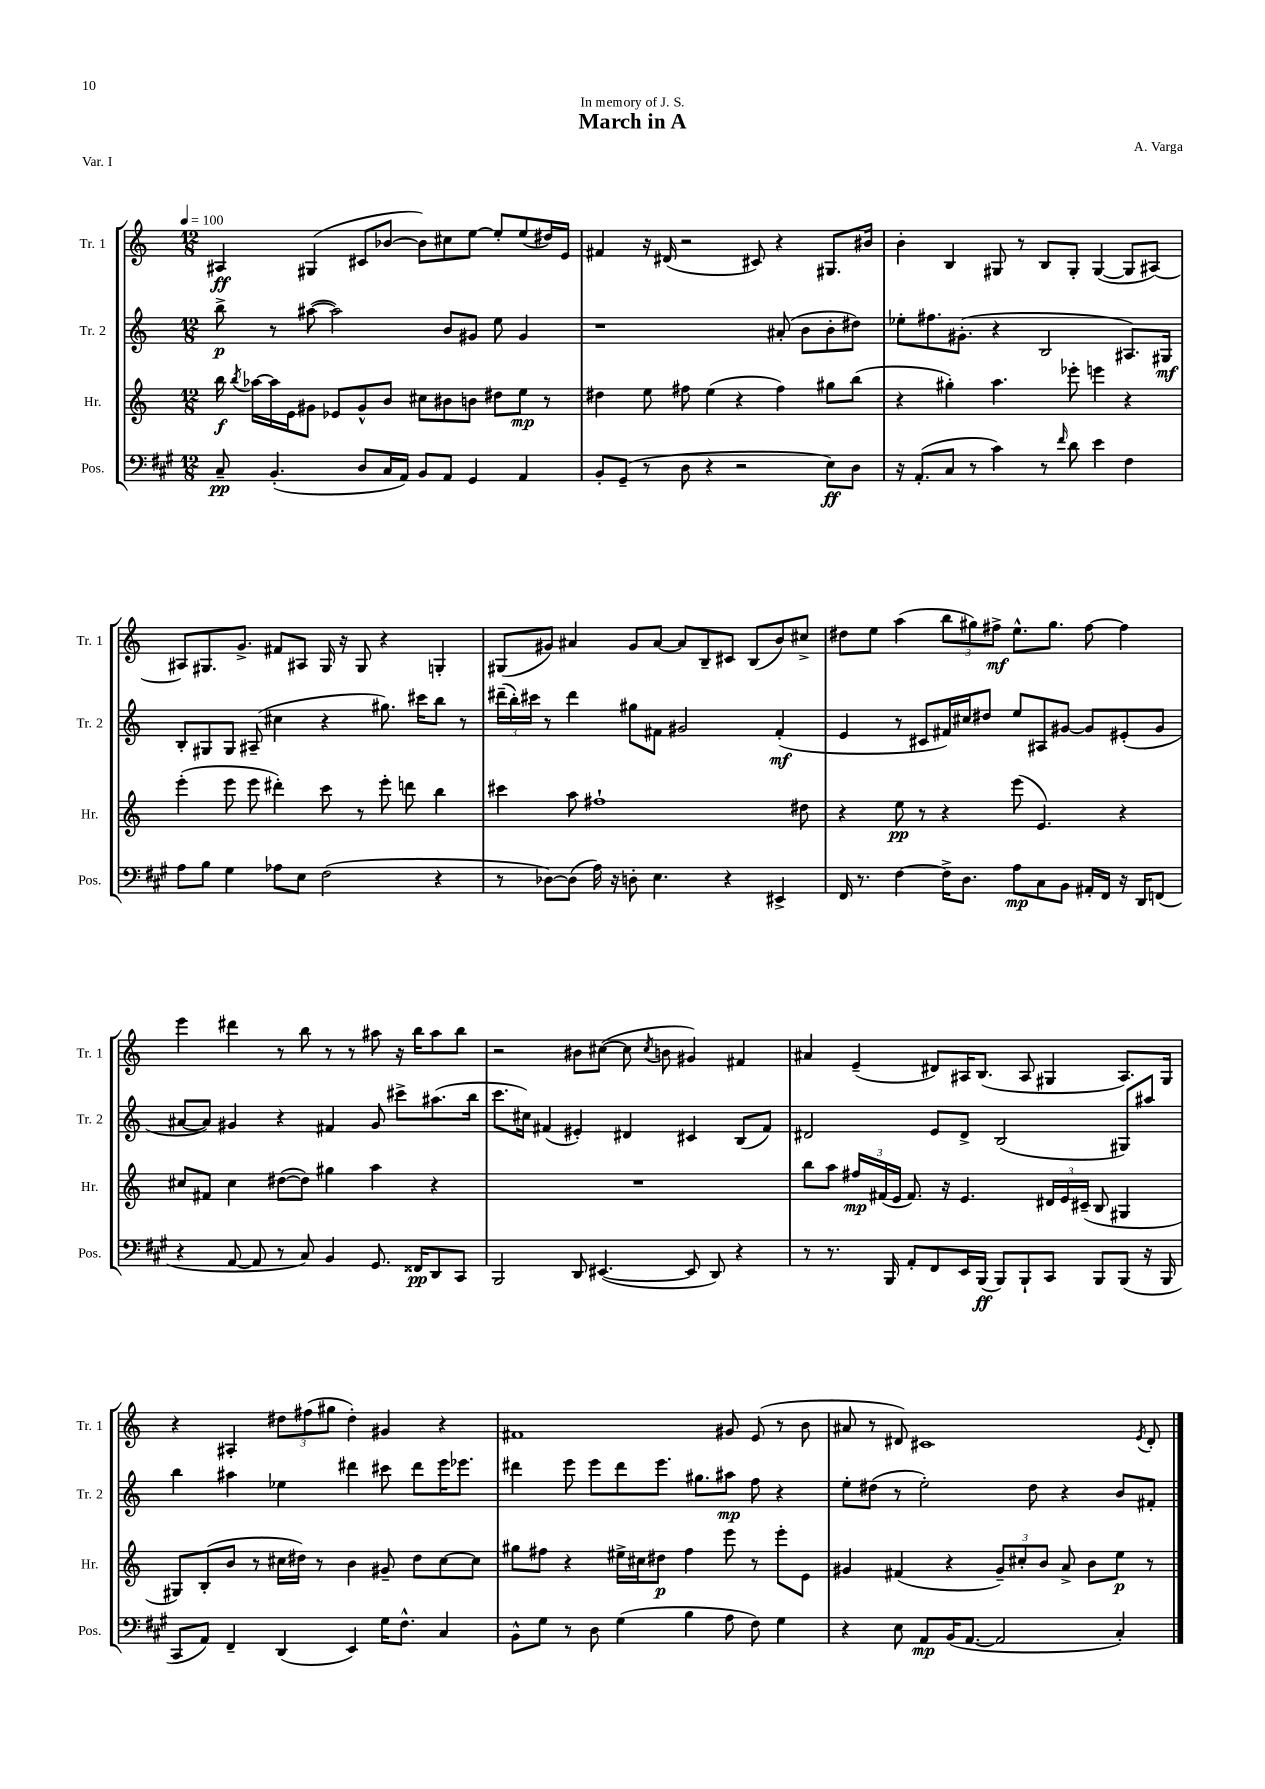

**kern	**dynam	**kern	**dynam	**kern	**dynam	**kern	**dynam
*part4	*part4	*part3	*part3	*part2	*part2	*part1	*part1
*staff4	*staff4	*staff3	*staff3	*staff2	*staff2	*staff1	*staff1
*I"Pos.	*	*I"Hr.	*	*I"Tr. 2	*	*I"Tr. 1	*
*I'Pos.	*	*I'Hr.	*	*I'Tr. 2	*	*I'Tr. 1	*
*clefF4	*	*clefG2	*	*clefG2	*	*clefG2	*
*k[f#c#g#]	*	*k[]	*	*k[]	*	*k[]	*
*M12/8	*	*M12/8	*	*M12/8	*	*M12/8	*
*MM100	*	*MM100	*	*MM100	*	*MM100	*
=1	=1	=1	=1	=1	=1	=1	=1
8C#~/	pp	16bb\	f	8bb^\	p	4A#X/	ff
.	.	8qbb/	.	.	.	.	.
.	.	[16aa-X\LL	.	.	.	.	.
(4.BB'/	.	16aa-\]	.	8r	.	.	.
.	.	16e\J	.	.	.	.	.
.	.	8g#X\J	.	([8aa#X\	.	(4G#X/	.
.	.	8e-X/L	.	2aa#\])	.	.	.
8D/L	.	8g#^^/	.	.	.	8c#X/L	.
16C#/L	.	8b/J	.	.	.	[8b-X/J	.
16AA/JJ)	.	.	.	.	.	.	.
8BB/L	.	8cc#X\L	.	.	.	8b-\L])	.
8AA/J	.	8b#X\	.	8b/L	.	8cc#X\	.
4GG#/	.	8bn\J	.	8g#X/J	.	[8ee\J	.
.	.	8dd#X\L	.	8ee\	.	8ee'/L]	.
4AA/	.	8ee\J	mp	4g#/	.	(8ee/	.
.	.	8r	.	.	.	16dd#X/L)	.
.	.	.	.	.	.	16e/JJ	.
=2	=2	=2	=2	=2	=2	=2	=2
8BB'/L	.	4dd#X\	.	1r	.	4f#X/	.
(8GG#~/J	.	.	.	.	.	.	.
8r	.	8ee\	.	.	.	16r	.
.	.	.	.	.	.	(16d#X/	.
8D\	.	8ff#X\	.	.	.	2r	.
4r	.	(4ee\	.	.	.	.	.
2r	.	4r	.	.	.	.	.
.	.	.	.	.	.	8c#X/)	.
.	.	4ff#\)	.	(8a#X'/	.	4r	.
.	.	.	.	8b\L	.	.	.
8E\L)	ff	8gg#X\L	.	8b'\	.	8.G#X/L	.
8D\J	.	(8bb\J	.	8dd#X\J)	.	.	.
.	.	.	.	.	.	16b#X/Jk	.
=3	=3	=3	=3	=3	=3	=3	=3
16r	.	4r	.	8ee-X'\L	.	4b'\	.
(8.AA'/L	.	.	.	.	.	.	.
.	.	.	.	8.ff#X\	.	.	.
8C#/J	.	4gg#X'\)	.	.	.	4B/	.
.	.	.	.	(8.g#X'\J	.	.	.
8r	.	.	.	.	.	.	.
4c#\)	.	4.aa\	.	4r	.	8G#X/	.
.	.	.	.	.	.	8r	.
8r	.	.	.	2B/	.	8B/L	.
16qqf#/	.	.	.	.	.	.	.
8d\	.	8eee-X'\	.	.	.	8G#'/J	.
4e\	.	4eeen\	.	.	.	([4G#/	.
4F#\	.	4r	.	8.A#X/L)	.	8G#/L]	.
.	.	.	.	.	.	[8A#X/J)	.
.	.	.	.	16G#X/Jk	mf	.	.
!!LO:LB:g=z
=4	=4	=4	=4	=4	=4	=4	=4
8A\L	.	(4eee'\	.	8B'/L	.	8A#X/L]	.
8B\J	.	.	.	8G#X/	.	8.G#X/	.
4G#\	.	8eee\	.	8G#/J	.	.	.
.	.	.	.	.	.	8.g^/J	.
.	.	8eee\	.	(8A#X~/	.	.	.
8A-X\L	.	4ddd#X'\)	.	4cc#X\	.	8f#X/L	.
8E\J	.	.	.	.	.	8A#X/J	.
(2F#\	.	8ccc\	.	4r	.	16G#/	.
.	.	.	.	.	.	16r	.
.	.	8r	.	.	.	8G#/	.
.	.	8eee'\	.	8.gg#X\)	.	4r	.
.	.	8dddn\	.	.	.	.	.
.	.	.	.	16ccc#X\KL	.	.	.
4r	.	4bb\	.	8bb\J	.	4Gn'/	.
.	.	.	.	8r	.	.	.
=5	=5	=5	=5	=5	=5	=5	=5
8r	.	4ccc#X\	.	(24ddd#X~\LL	.	(8G#X/L	.
.	.	.	.	24bb'\)	.	.	.
.	.	.	.	24ccc#X\JJ	.	.	.
[8D-X\L)	.	.	.	8r	.	8g#X/J)	.
(8D-\J]	.	8aa\	.	4ddd#\	.	4a#X/	.
16A\)	.	1ff#X`	.	.	.	.	.
16r	.	.	.	.	.	.	.
8Dn'\	.	.	.	8gg#X\L	.	8g#/L	.
4.E\	.	.	.	8f#X\J	.	[8a#/J	.
.	.	.	.	2g#X/	.	8a#/L]	.
.	.	.	.	.	.	8B~/	.
4r	.	.	.	.	.	8c#X/J	.
.	.	.	.	.	.	(8B/L	.
4EE#X^/	.	.	.	(4f#'/	mf	8b/)	.
.	.	8dd#X\	.	.	.	8cc#X^/J	.
=6	=6	=6	=6	=6	=6	=6	=6
16FF#/	.	4r	.	4e/	.	8dd#X\L	.
8.r	.	.	.	.	.	.	.
.	.	.	.	.	.	8ee\J	.
[4F#\	.	8ee\	pp	8r	.	(4aa\	.
.	.	8r	.	8c#X/L	.	.	.
16F#^\KL]	.	4r	.	16f#X/L)	.	12bb\L	.
8.D\J	.	.	.	16cc#X/J	.	.	.
.	.	.	.	.	.	12gg#X\)	.
.	.	.	.	8dd#X/J	.	.	.
.	.	.	.	.	.	12ff#X^\J	mf
8A\L	mp	(8eee\	.	8ee/L	.	8.ee^^\L	.
8C#\	.	4.e/)	.	8A#X/	.	.	.
.	.	.	.	.	.	8.gg#\J	.
8BB\J	.	.	.	[8g#X/J	.	.	.
16AA#X'/LL	.	.	.	8g#/L]	.	[8ff#\	.
16FF#/JJ	.	.	.	.	.	.	.
16r	.	4r	.	(8e#X'/	.	4ff#\]	.
16DD/KL	.	.	.	.	.	.	.
(8FFn/J	.	.	.	8g#/J	.	.	.
!!LO:LB:g=z
=7	=7	=7	=7	=7	=7	=7	=7
4r	.	8cc#X/L	.	[8a#X/L	.	4eee\	.
.	.	8f#X/J	.	8a#/J])	.	.	.
[8AA/	.	4cc#\	.	4g#X/	.	4ddd#X\	.
8AA/]	.	.	.	.	.	.	.
8r	.	([8dd#X\L	.	4r	.	8r	.
8C#/)	.	8dd#\J])	.	.	.	8bb\	.
4BB/	.	4gg#X\	.	4f#X/	.	8r	.
.	.	.	.	.	.	8r	.
8.GG#/	.	4aa\	.	8g#/	.	8aa#X\	.
.	.	.	.	8ccc#X^\L	.	16r	.
16FF##X/KL	pp	.	.	.	.	16bb\KL	.
8DD/	.	4r	.	(8.aa#X\	.	8aa#\	.
8CC#/J	.	.	.	.	.	8bb\J	.
.	.	.	.	16bb\Jk	.	.	.
=8	=8	=8	=8	=8	=8	=8	=8
2BBB/	.	1.r	.	8.ccc\L	.	2r	.
.	.	.	.	16cc#X\Jk)	.	.	.
.	.	.	.	(4f#X/	.	.	.
8DD/	.	.	.	4e#X'/)	.	8b#X\L	.
([4.EE#X/	.	.	.	.	.	([8cc#X\J	.
.	.	.	.	4d#X/	.	8cc#\]	.
.	.	.	.	.	.	8qcc#/	.
.	.	.	.	.	.	8bn\	.
8EE#/]	.	.	.	4c#X/	.	4g#X/)	.
8DD/)	.	.	.	.	.	.	.
4r	.	.	.	(8B/L	.	4f#X/	.
.	.	.	.	8f#/J)	.	.	.
=9	=9	=9	=9	=9	=9	=9	=9
8r	.	8bb\L	.	2d#X/	.	4a#X/	.
8.r	.	8aa\J	.	.	.	.	.
.	.	24ff#X/LL	mp	.	.	(4e~/	.
.	.	(24f#X/	.	.	.	.	.
16BBB/	.	.	.	.	.	.	.
.	.	24e/JJ	.	.	.	.	.
8AA'/L	.	8.f#/)	.	.	.	.	.
8FF#/	.	.	.	8e/L	.	8d#X/L)	.
.	.	16r	.	.	.	.	.
16EE/L	.	4.e/	.	8d#^/J	.	16A#X/K	.
(16BBB/JJ	ff	.	.	.	.	(8.B/J	.
8BBB/L)	.	.	.	(2B/	.	.	.
8BBB`/	.	.	.	.	.	8A#/	.
8CC#/J	.	24d#X/LL	.	.	.	4G#X/	.
.	.	24e/	.	.	.	.	.
.	.	(24c#X~/JJ	.	.	.	.	.
8BBB/L	.	8B/	.	.	.	.	.
(8BBB/J	.	4G#X/	.	8G#X/L)	.	8.A#/L)	.
16r	.	.	.	8aa#X/J	.	.	.
16BBB/	.	.	.	.	.	16G#/Jk	.
!!LO:LB:g=z
=10	=10	=10	=10	=10	=10	=10	=10
8CC#/L	.	8G#X/L)	.	4bb\	.	4r	.
8AA/J)	.	(8B'/	.	.	.	.	.
4FF#~/	.	8b/J	.	4aa#X\	.	4A#X'/	.
.	.	8r	.	.	.	.	.
(4DD/	.	16cc#X\LL	.	4ee-X\	.	12dd#X\L	.
.	.	16dd#X\JJ)	.	.	.	.	.
.	.	.	.	.	.	(12ff#X\	.
.	.	8r	.	.	.	.	.
.	.	.	.	.	.	12gg#X\J	.
4EE/)	.	4b\	.	4ddd#X\	.	4dd#'\)	.
16G#\KL	.	8g#X~/	.	8ccc#X\	.	4g#X/	.
8.F#^^\J	.	.	.	.	.	.	.
.	.	8dd#\L	.	8ddd#\L	.	.	.
4C#/	.	[8cc#\	.	16eee\K	.	4r	.
.	.	.	.	8.eee-X\J	.	.	.
.	.	8cc#\J]	.	.	.	.	.
=11	=11	=11	=11	=11	=11	=11	=11
8BB^^\L	.	8gg#X\L	.	4ddd#X\	.	1f#X	.
8G#\J	.	8ff#X\J	.	.	.	.	.
8r	.	4r	.	8eee\	.	.	.
8D\	.	.	.	8eee\L	.	.	.
(4G#\	.	16ee#X^\LL	.	8ddd#\	.	.	.
.	.	16cc#X\J	.	.	.	.	.
.	.	8dd#X\J	p	8.eee\J	.	.	.
4B\	.	4ff#\	.	.	.	.	.
.	.	.	.	8.gg#X\L	.	.	.
8A\	.	8eee\	.	8aa#X\J	mp	8g#X/	.
8F#\)	.	8r	.	8ff\	.	(8e/	.
4G#\	.	8eee'\L	.	4r	.	8r	.
.	.	8e\J	.	.	.	8b\	.
=12	=12	=12	=12	=12	=12	=12	=12
4r	.	4g#X/	.	8ee'\L	.	8a#X/	.
.	.	.	.	(8dd#X\J	.	8r	.
8E\	.	(4f#X/	.	8r	.	8d#X/)	.
8AA/L	mp	.	.	2ee'\)	.	1c#X	.
(16BB/K	.	4r	.	.	.	.	.
[8.AA/J	.	.	.	.	.	.	.
2AA/]	.	12g#~/L)	.	.	.	.	.
.	.	12cc#X'/	.	.	.	.	.
.	.	.	.	8dd#\	.	.	.
.	.	12b/J	.	.	.	.	.
.	.	8a^/	.	4r	.	.	.
.	.	8b\L	.	.	.	.	.
4C#'/)	.	8ee\J	p	8b/L	.	.	.
.	.	.	.	.	.	8qe/	.
.	.	8r	.	8f#X'/J	.	8d#'/	.
==	==	==	==	==	==	==	==
*-	*-	*-	*-	*-	*-	*-	*-
